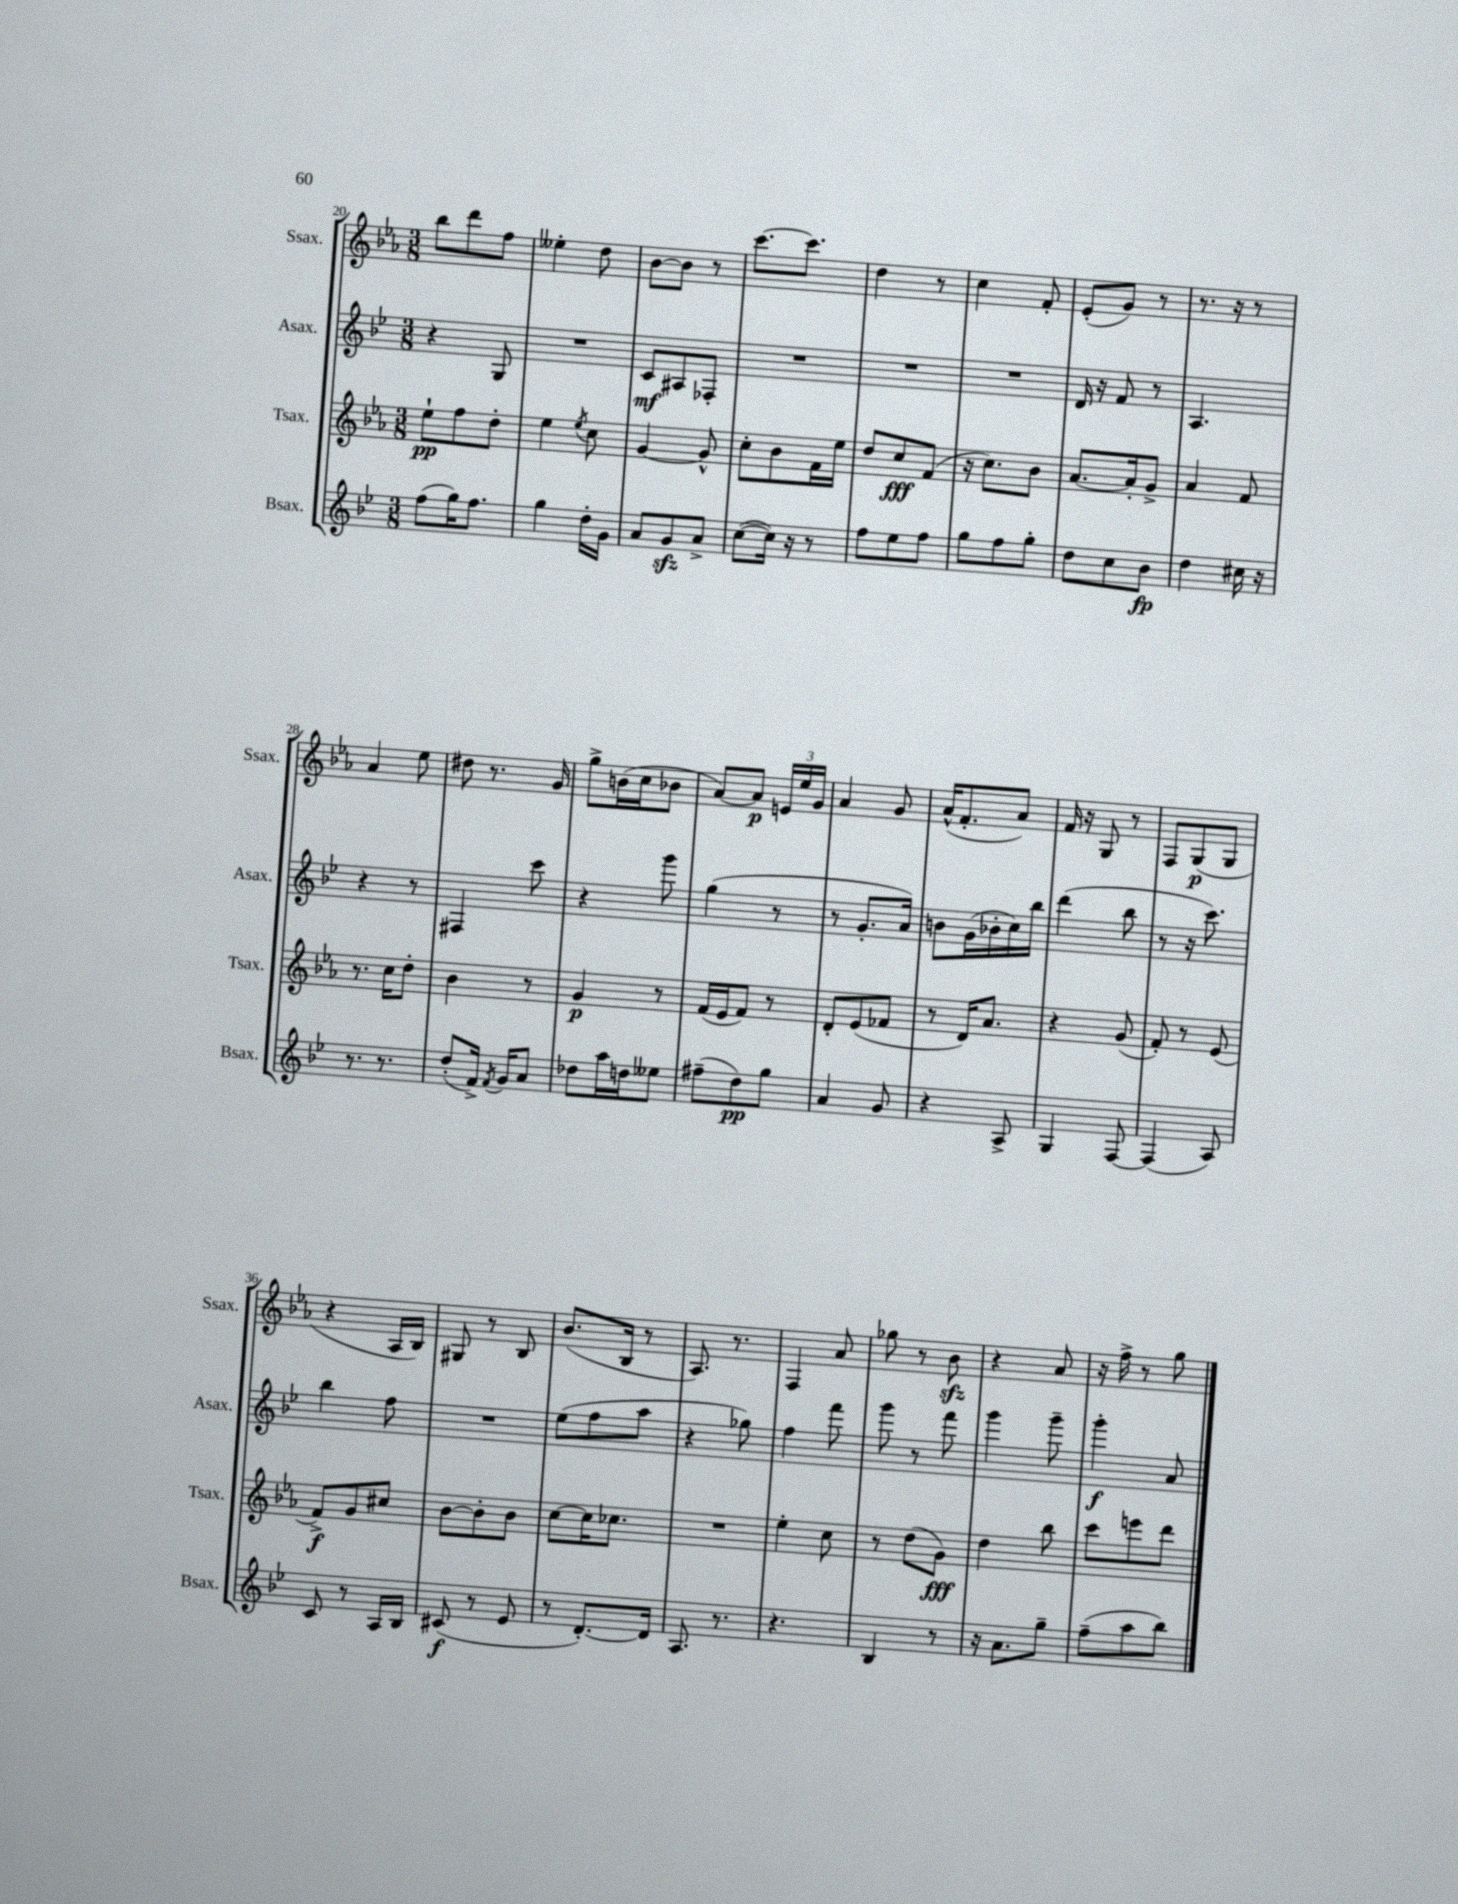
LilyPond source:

<<
\new StaffGroup <<
\new Staff = "s0" \with { instrumentName = "Ssax." shortInstrumentName = "Ssax." } {
    \clef treble \key ees \major \numericTimeSignature \time 3/8
    \autoBeamOff bes''8[ d'''8 f''8] |
    eeses''4-. d''8 |
    bes'8[~ bes'8] r8 |
    c'''8.[~ c'''8.] |
    d''4 r8 |
    c''4 f'8-. |
    ees'8[-.( g'8]) r8 |
    r8. r16 r8 |
    aes'4 ees''8 |
    dis''8 r8. g'16 |
    g''8[-> b'16( c''16 bes'8] |
    aes'8[~) aes'8]\p \tuplet 3/2 { e'16[ ees''16 g'16] } |
    aes'4 g'8 |
    aes'16[-^( f'8.-. aes'8]) |
    f'16 r16 g8 r8 |
    f8[ g8\p( g8] |
    r4 aes16[ bes16]) |
    gis8 r8 bes8 |
    bes'8.[( bes16] r8 |
    aes8.) r8. |
    f4 aes'8 |
    ges''8 r8 bes'8\sfz |
    r4 aes'8 |
    r16 f''16-> r8 g''8 \bar "|." |
}
\new Staff = "s1" \with { instrumentName = "Asax." shortInstrumentName = "Asax." } {
    \clef treble \key bes \major \numericTimeSignature \time 3/8
    \autoBeamOff r4 g8 |
    R4. |
    c'8[\mf ais8 fes8]-. |
    R4. |
    R4. |
    R4. |
    d'16 r16 f'8 r8 |
    a4. |
    r4 r8 |
    fis4 c'''8 |
    r4 g'''8 |
    g''4( r8 |
    r8 g'8.[-. a'16]) |
    b'8[ g'16( bes'16-. c''16) bes''16] |
    d'''4( bes''8 |
    r8 r16 c'''8.) |
    bes''4 f''8 |
    R4. |
    ees''8[( f''8 a''8] |
    r4 ges''8) |
    f''4 f'''8 |
    g'''8 r8 f'''8 |
    g'''4 g'''8-- |
    g'''4-.\f a'8 \bar "|." |
}
\new Staff = "s2" \with { instrumentName = "Tsax." shortInstrumentName = "Tsax." } {
    \clef treble \key ees \major \numericTimeSignature \time 3/8
    \autoBeamOff ees''8[-!\pp f''8 d''8]-. |
    ees''4 \acciaccatura { ees''8 } c''8 |
    g'4~ g'8-^ |
    c''8[-. bes'8 f'16 ees''16] |
    d''8[ c''8\fff f'8]( |
    r16 c''8.[) bes'8] |
    aes'8.[~ aes'16-. g'8]-> |
    aes'4 f'8 |
    r8. c''16[ d''8]-. |
    bes'4 r8 |
    g'4\p r8 |
    f'16[( ees'16 f'8]) r8 |
    d'8[-. ees'8( fes'8] |
    r8 d'16[) aes'8.] |
    r4 g'8( |
    f'8-.) r8 ees'8( |
    f'8[->\f) g'8 cis''8] |
    bes'8[~ bes'8-. bes'8] |
    c''8[~ c''16 ces''8.] |
    R4. |
    ees''4-. c''8 |
    r8 d''8[( g'8]\fff) |
    d''4 bes''8 |
    c'''8[ e'''8 d'''8] \bar "|." |
}
\new Staff = "s3" \with { instrumentName = "Bsax." shortInstrumentName = "Bsax." } {
    \clef treble \key bes \major \numericTimeSignature \time 3/8
    \autoBeamOff f''8[( g''16) f''8.] |
    g''4 d''16[-. g'16] |
    a'8[ g'8\sfz a'8]-> |
    c''8[~( c''16]) r16 r8 |
    f''8[ ees''8 f''8] |
    g''8[ f''8 g''8]-. |
    d''8[ c''8 bes'8]\fp |
    d''4 cis''16 r16 |
    r8. r8. |
    d''8[-.( f'16]->) \acciaccatura { f'8 } g'16[ a'8] |
    des''8[ a''16 d''16 eeses''8] |
    fis''8[--( d''8\pp) g''8] |
    a'4 g'8 |
    r4 a8-> |
    g4 f8~ |
    f4( a8) |
    c'8 r8 a16[ bes16] |
    cis'8\f( r8 ees'8 |
    r8 d'8.[~-.) d'16] |
    a8. r8. |
    r4. |
    bes4 r8 |
    r16 a'8.[ g''8]-- |
    f''8[--( a''8 bes''8]) \bar "|." |
}
>>
>>
\layout { \context { \Score currentBarNumber = #20 } }
